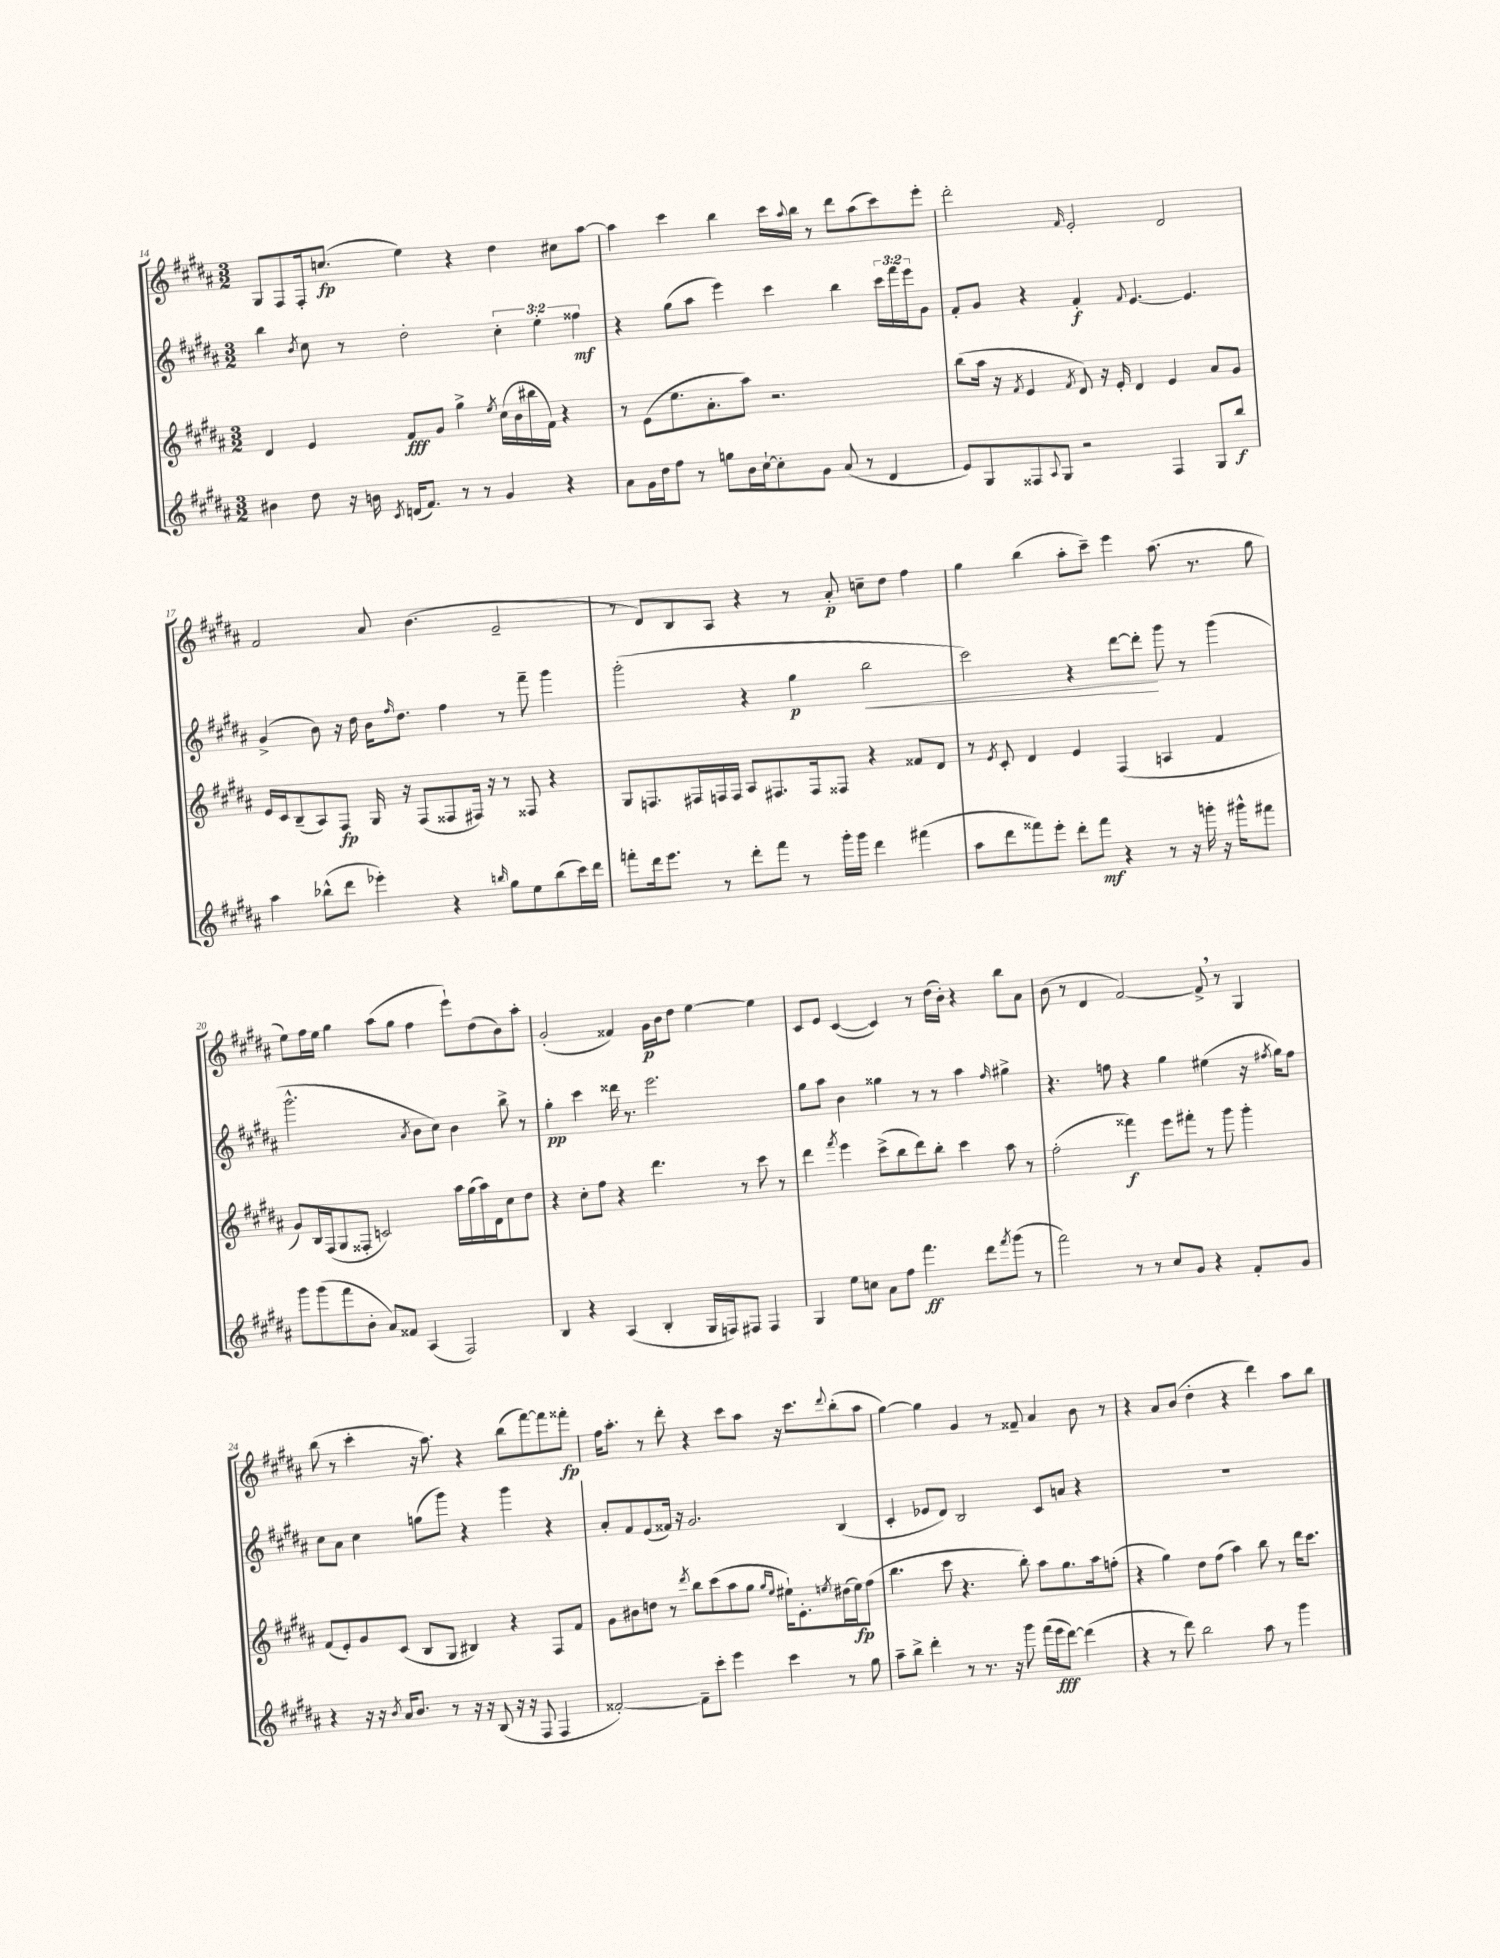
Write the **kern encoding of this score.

**kern	**kern	**kern	**kern
*staff4	*staff3	*staff2	*staff1
*clefG2	*clefG2	*clefG2	*clefG2
*k[f#c#g#d#a#]	*k[f#c#g#d#a#]	*k[f#c#g#d#a#]	*k[f#c#g#d#a#]
*M3/2	*M3/2	*M3/2	*M3/2
4b#\	4d#/	4bb\	8G#/L
.	.	.	8F#/
.	.	8qb/	.
8dd#\	4e/	8cc#\	16F#'/k
.	.	.	(8.cc/J
16r	.	8r	.
16b\	.	.	.
8qc#/	.	.	.
(16d/LK	8f#/L	2dd#'\	4ee\)
8.f#/J)	.	.	.
.	8g#/J	.	.
8r	4gg#^\	.	4r
8r	.	.	.
.	8qee/	.	.
4g#/	(16cc#\LL	6cc#'\	4dd#\
.	16b\	.	.
.	16bb#\	.	.
.	.	6ee'\	.
.	16f#\JJ)	.	.
4r	4r	.	8cc#\L
.	.	6ff##\	.
.	.	.	[8aa#\J
=	=	=	=
8a#\L	8r	4r	4aa#\]
16g#\L	(8e\L	.	.
16dd#\J	.	.	.
8ff#\J	8.ee\	(8gg#\L	4ccc#\
8r	.	8aa#\J	.
.	8.a#'\	.	.
8gg\L	.	4eee\)	4bb\
16b\L	8aa#\J)	.	.
[16cc#`\J	.	.	.
8cc#'\]	2.r	4ccc#\	16ccc#\LL
.	.	.	8qqaa#/
.	.	.	16bb\JJ
8g#\J	.	.	8r
(8a#/	.	4bb\	8ddd#\L
8r	.	.	(8aa#\
4d#/	.	24ccc#\LL	8ccc#\)
.	.	24fff#\	.
.	.	24eee\J	.
.	.	8g#\J	8eee'\J
=	=	=	=
8e/L)	(8bb\L	8f#'/L	2ddd#'\
8G#/	16aa#\Jk	8g#/J	.
.	16r	.	.
.	8qf#/	.	.
8F##/	4e/	4r	.
8qqA#/	.	.	.
8G#/J	.	.	.
.	8qf#/	.	16qqf#/
2r	8d#/)	4f#'/	2e'/
.	16r	.	.
.	16e'/	.	.
.	.	8qqf#/	.
.	4d#/	[4.e/	.
4F##/	4e/	.	2d#/
.	.	4.e/]	.
8G#/L	8a#/L	.	.
8bb/J	8g#/J	.	.
=	=	=	=
4aa#\	16e/LL	(4g#^/	2f#/
.	16c#/J	.	.
.	(8B~/	.	.
(8bb-^^\L	8A#/)	8b\)	.
8ddd#\J	8F#/J	16r	.
.	.	16dd#\	.
4eee-'\)	16G#/	16b\LK	8a#/
.	.	16qqff#/	.
.	16r	8.dd#\J	.
.	(8F#/L	.	(4.b\
4r	8F##/	4ff#\	.
.	16F#/Jk)	.	.
.	16r	.	.
16qqbb/	.	.	.
8gg#\L	8r	8r	2e~/
8ee\	8F##/	8fff#~\	.
(8bb\	4r	4ggg#\	.
16ccc#\L)	.	.	.
16ddd#\JJ	.	.	.
=	=	=	=
8fff'\L	8G#/L	(2ggg#'\	8r
16ddd#\k	8.F/	.	8d#/L)
8.eee\J	.	.	.
.	.	.	8B/
.	16F#/L	.	.
8r	16F/	.	8A#/J
.	16F/JJ	.	.
8ddd#'\L	8A#/L	4r	4r
8fff\J	8.F#/	.	.
8r	.	4gg#\	8r
.	16F#/k	.	.
16ggg#'\LL	8F##/J	.	8a#'/
16ggg#\JJ	.	.	.
4ddd#\	4r	2bb\	8cc~\L
.	.	.	8dd#\J
(4fff#\	8f##/L	.	4ff#\
.	8d#/J	.	.
=	=	=	=
8aa#\L	8r	2ccc#\)	4gg#\
.	8qe/	.	.
8ddd#\	8c#'/	.	.
8fff##\)	4d#/	.	(4bb\
8eee'\J	.	.	.
8ddd#'\L	4e/	4r	8aa#'\L
8fff##\J	.	.	8ccc#~\J)
4r	(4F#/	[8ddd#\L	4eee\
.	.	8ddd#'\]J	.
8r	4A/	8ggg#\	(8.aa#\
16r	.	8r	.
16ggg'\	.	.	8.r
16r	4f#/	(4ggg#\	.
16ggg#^^\LK	.	.	.
8fff#\J	.	.	8gg#\
=	=	=	=
8ggg#\L	8g#/L)	2.ggg#^^\	8ee\L)
(8ggg#\	16B/L	.	16ff#\L
.	(16F#/J	.	16ee\JJ
8fff#\	8G#/	.	4gg#\
8b'\J	8F##'/J	.	.
8a#/L)	2c/)	.	(8aa#\L
8f##/J	.	.	8gg#\J
.	.	8qa#/	.
(4A#/	.	8b\L	4ff#\
.	.	8cc#\J)	.
2F#/)	16aa#\LL	4b\	8eee`\L)
.	(16gg#\	.	.
.	16aa#\)	.	(8dd#\
.	16d#\J	.	.
.	8cc#\	8bb^\	8b\)
.	8dd#\J	8r	8aa#'\J
=	=	=	=
4B/	4r	4gg#'\	(2g#'/
4r	8cc#'\L	4ccc#\	.
.	8ff#\J	.	.
(4A#/	4r	16ddd##\	4f##/)
.	.	8.r	.
4B'/	4.ddd#\	2.eee\	16g#\LL
.	.	.	16b\J
.	.	.	8dd#\J
16G#/LL	.	.	[4ee\
16F/J)	.	.	.
8F#/J	8r	.	.
4F#/	8ccc#\	.	4ee\]
.	8r	.	.
=	=	=	=
4G#/	4ddd#\	8gg#\L	8c#/L
.	.	8aa#\J	8e/J
.	8qfff#/	.	.
8ee\L	4eee\	4b\	([4c#/
8cc\J	.	.	.
8a#\L	(8ccc#^\L	4gg##\	4c#/])
8ff#\J	8bb\	.	.
4.fff#\	8ddd#\)	8r	8r
.	8bb'\J	8r	(16dd#\LL
.	.	.	16b'\JJ)
.	4ccc#\	4aa#\	4r
8ddd#\L	.	.	.
8qfff#/	.	16qqff#/	.
(8ggg#\J	8aa#\	4gg#^\	8bb\L
8r	8r	.	8a#\J
=	=	=	=
2fff#\)	(2ff#'\	4.r	(8b\
.	.	.	8r
.	.	.	4d#/
.	.	8ff\	.
8r	4fff##\)	4r	[2f#/)
8r	.	.	.
8cc#/L	8eee\L	4gg#\	.
8g#/J	8fff#'\J	.	.
4r	8r	(4ee#\	8f#^/]
.	8ggg#\	.	8r
8f#'/L	4ggg#'\	16r	4G#/
.	.	8qff#/	.
.	.	16gg#\LK)	.
8g#/J	.	8ff#\J	.
=	=	=	=
4r	(8f#/L	8cc#\L	(8bb\
.	8e'/)	8a#\J	8r
16r	8g#/	4cc#\	4ccc#'\
16r	.	.	.
8qb/	.	.	.
16a#/LK	(8c#/J	.	.
8.b/J	.	.	.
.	8B/L	(8gg\L	16r
.	.	.	8.aa#\)
8r	8G#/J	8ggg#\J)	.
16r	4B#/)	4r	4r
16r	.	.	.
(8B/	.	.	.
16r	4r	4ggg#\	(8bb\L
16r	.	.	.
8F#/	.	.	[8fff#\)
4F#/	8F#/L	4r	8fff#\]
.	8f#/J	.	8fff##'\J
=	=	=	=
[2f##'/)	8g#\L	8a#'/L	16ff#\LK
.	.	.	8.aa#'\J
.	8b#\	8f#/	.
.	8dd\J	(8e/	8r
.	8r	16f##/Jk)	8ddd#'\
.	.	16r	.
.	8qddd#/	.	.
8f##~\]L	8bb\L	2.g#/	4r
8ccc#'\J	(8ccc#\	.	.
4eee\	8aa#\	.	8ccc#\L
.	8gg#\J	.	8aa#\J
.	16qqgg#/LL	.	.
.	16qqee/JJ	.	.
4ccc#\	16ee#`\LK)	.	16r
.	8.e'\	.	8.ccc#\L
.	8qee/	.	8qqddd#/
8r	(16dd#\L	(4B/	(8bb'\
.	16ee\J)	.	.
8gg#\	(8ff#\J	.	8aa#\J
=	=	=	=
8aa#~\L	4.bb\	4c#'/	[4gg#\)
8bb^\J	.	.	.
4ddd#'\	.	8e-/L	4gg#\]
.	8ccc#\	8d#/J)	.
8r	4.r	2B/	4g#/
8.r	.	.	.
.	.	.	8r
16r	.	.	.
8ggg#\	8bb'\)	.	8f##~/
(16fff#\LL	8aa#\L	8c#/L	4a#/
16eee\J	.	.	.
[8ddd#\J)	8.gg#\	8a/J	.
(4ddd#\]	.	4r	8b\
.	16aa#\k	.	.
.	(8ff'\J	.	8r
=	=	=	=
4r	4r	1.r	4r
8r	4gg#\)	.	8a#/L
8ddd#\)	.	.	(8b/J
2bb\	8dd#\L	.	4dd#'\
.	(8ff#\J	.	.
.	4aa#\)	.	4r
8aa#\	8bb\	.	4ddd#\)
8r	8r	.	.
4ggg#\	16ddd#\LK	.	8aa#\L
.	8.ccc#\J	.	.
.	.	.	8bb\J
==	==	==	==
*-	*-	*-	*-
